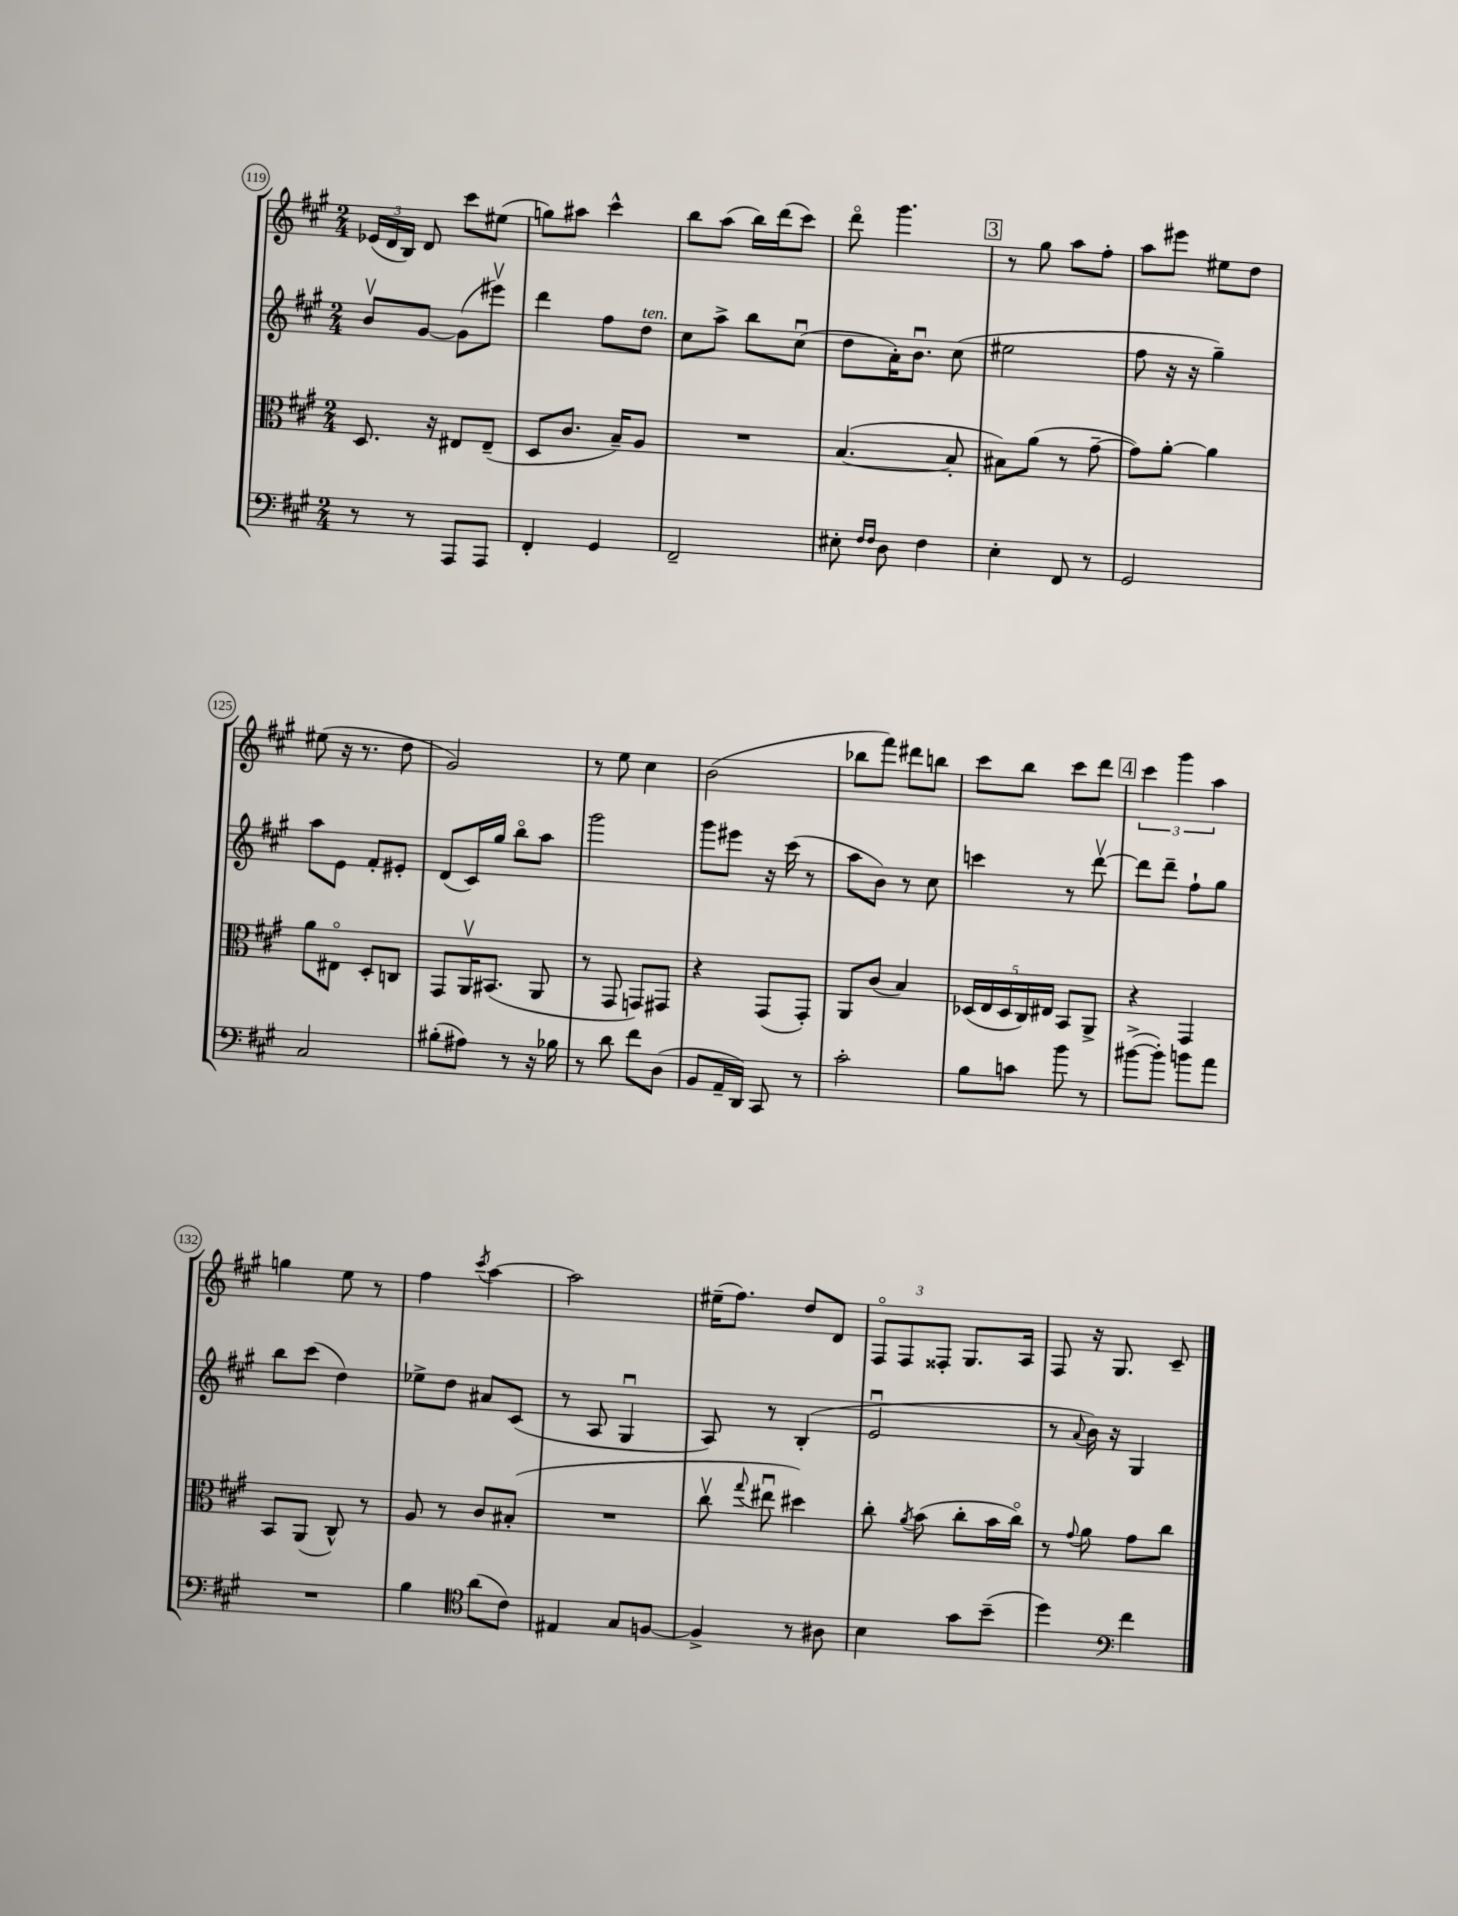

**kern	**kern	**kern	**kern
*staff4	*staff3	*staff2	*staff1
*clefF4	*clefC3	*clefG2	*clefG2
*k[f#c#g#]	*k[f#c#g#]	*k[f#c#g#]	*k[f#c#g#]
*M2/4	*M2/4	*M2/4	*M2/4
8r	8.D	8bv	(24e-
.	.	.	24d
.	.	.	24B)
8r	.	[8g#	8d
.	16r	.	.
8AAA	8E#	(8g#]	8ccc#
8AAA	(8E#~	8eee#v)	(8ee#
=	=	=	=
4FF#'	8D	4ddd	8gg)
.	8.c#	.	8aa#
4GG#	.	8ff#	4ccc#^^
.	16B~)	.	.
.	8A	8dd	.
=	=	=	=
2FF#~	2r	8cc#	8bb
.	.	8aa^	(8aa
.	.	8bb	16bb)
.	.	.	(16ddd
.	.	(8cc#u	8ccc#)
=	=	=	=
8E#'	([4.B	8dd	8dddo
16qqF#	.	.	.
16qqF#	.	.	.
8D	.	16a')	4.ggg#
.	.	8.bu	.
4F#	.	.	.
.	8B']	(8cc#	.
=	=	=	=
4E'	8B#)	2ee#	8r
.	(8a	.	8gg#
8FF#	8r	.	8aa
8r	[8g#~	.	8ff#'
=	=	=	=
2GG#	8g#])	8ff#	8aa
.	[8a'	16r	8eee#
.	.	16r	.
.	4a]	4gg#~)	8ee#
.	.	.	8dd
=	=	=	=
2C#	8a	8aa	(8ee#
.	8E#o	8e	16r
.	.	.	8.r
.	8D'	8f#'	.
.	8C	8e#'	8dd
=	=	=	=
(8B#'	8GG#	(8d	2g#)
8A#)	16AAv	16c#)	.
.	(8.BB#	16gg#	.
8r	.	8bbo	.
16r	8AA	8aa	.
16B-	.	.	.
=	=	=	=
8r	8r	2ggg#	8r
8d	8GG#	.	8ee
8f#	8GG)	.	4cc#
(8D	8GG#	.	.
=	=	=	=
8BB	4r	8ggg#	(2b
16AA~	.	8eee#	.
16DD)	.	.	.
8CC#	(8GG#	16r	.
.	.	(16ccc#	.
8r	8GG#')	8r	.
=	=	=	=
2c#'	8AA	8aa	8bb-
.	(8c#	8b)	8fff#)
.	4B)	8r	8ddd#
.	.	8cc#	8bb
=	=	=	=
8B	(20D-	4ccc	8ccc#
.	20E	.	.
.	20D-	.	.
8c	.	.	8bb
.	20C#)	.	.
.	20E#	.	.
8b	8BB	8r	8ccc#
8r	8AA^	[8dddv	8ddd
=	=	=	=
([8b#^	4r	8ddd]	6ccc#
8b#'])	.	8ddd~	.
.	.	.	6ggg#
8b	4GG#	8ff#`	.
.	.	.	6aa
8a	.	8gg#	.
=	=	=	=
2r	8BB	8bb	4gg
.	(8AA	(8ccc#	.
.	8C#^^)	4dd)	8ee
.	8r	.	8r
=	=	=	=
4B	8A	8ee-^	4ff#
.	8r	8dd	.
*clefC4	*	*	*
.	.	.	8qccc#
(8a	8c#	8a#	[4aa
8c#)	(8B#'	(8c#	.
=	=	=	=
4E#	2r	8r	2aa]
.	.	8A	.
8G#	.	4G#u	.
[8F	.	.	.
=	=	=	=
4F^]	8cc#v	8A)	(16ee#~
.	.	.	8.ff#)
.	8qqgg#	.	.
.	8ee#u	8r	.
8r	4dd#)	(4B'	8dd
8A#	.	.	8d
=	=	=	=
4B	8cc#'	2eu	12F#o
.	.	.	12F#
.	8qa	.	.
.	(8b	.	.
.	.	.	12F##'
8g#	8cc#'	.	8.G#
(8b~	16b	.	.
.	16cc#o)	.	16A
=	=	=	=
4dd)	8r	8r	8F#
.	8qqg#	8qqa	.
.	8a	16b)	16r
.	.	16r	8.G#
*clefF4	*	*	*
4f#	8g#	4G#	.
.	8cc#	.	8c#~
==	==	==	==
*-	*-	*-	*-
